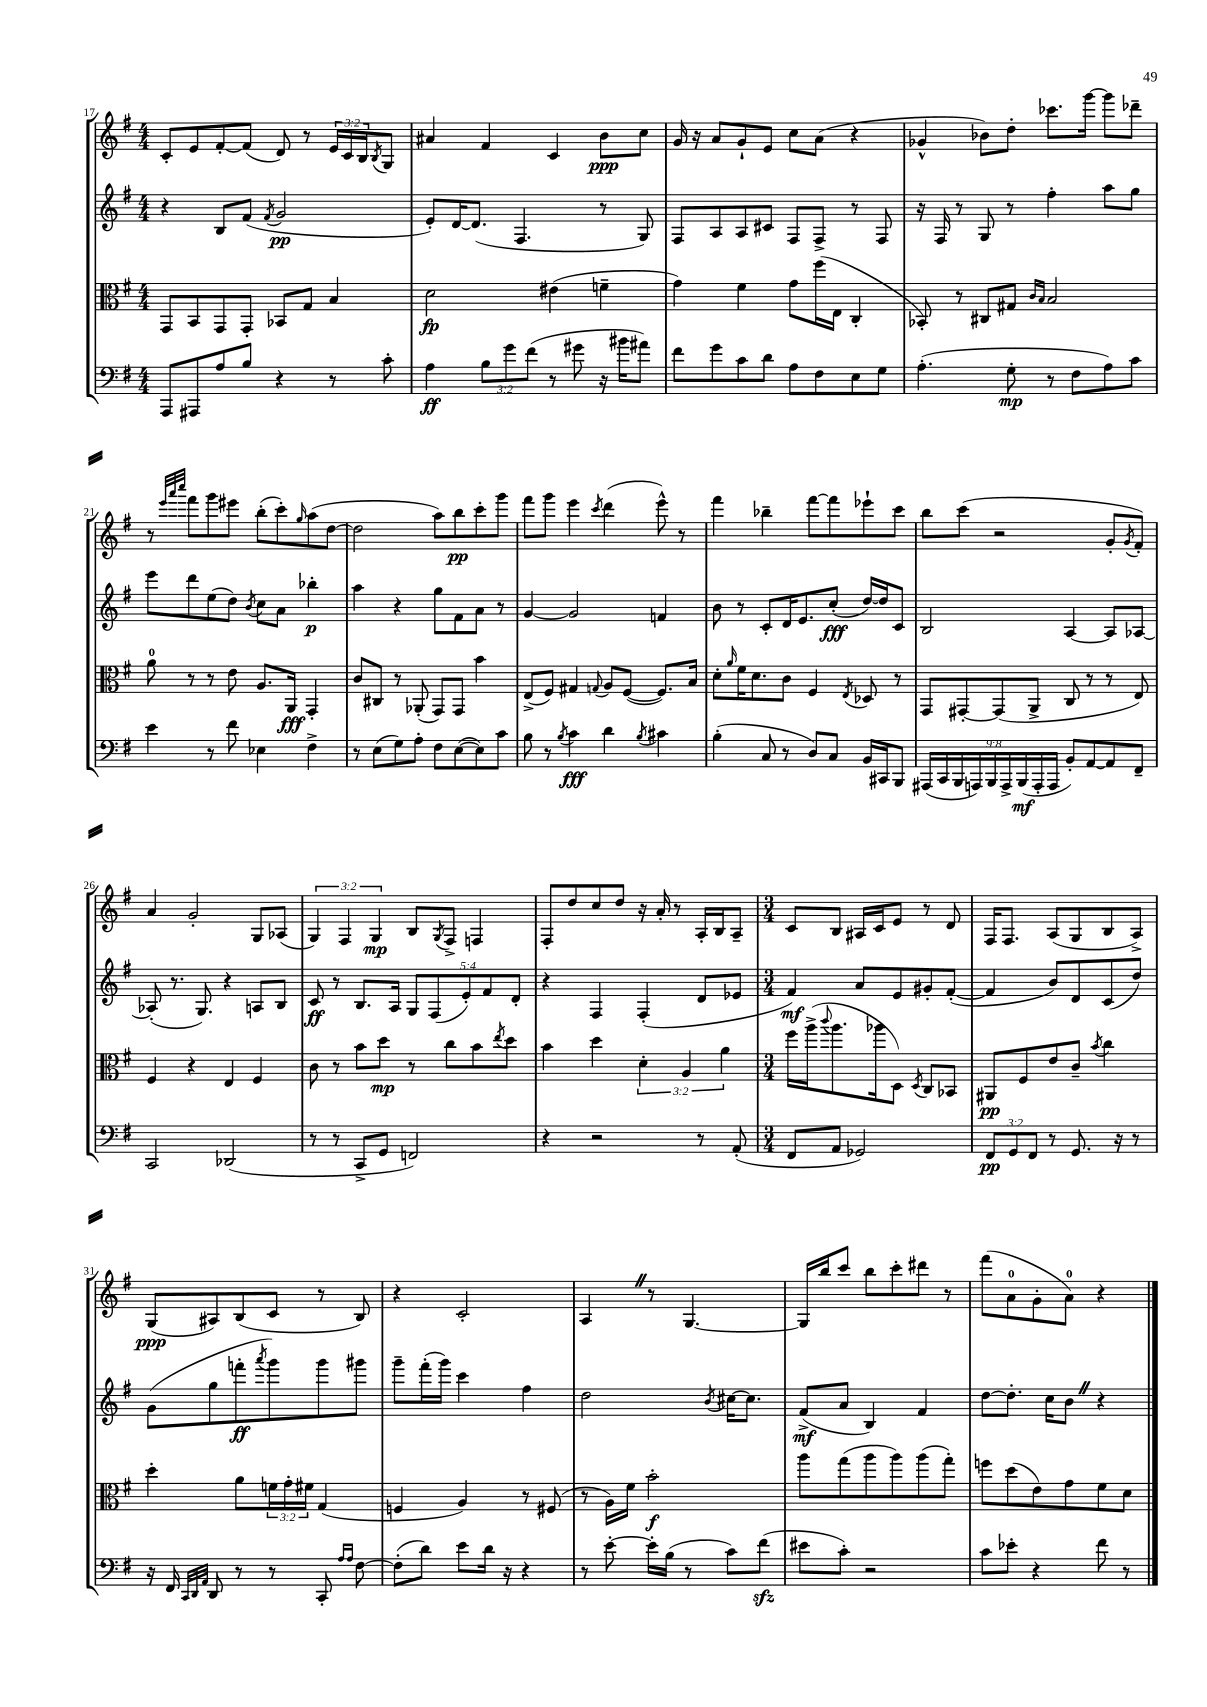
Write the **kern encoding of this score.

**kern	**dynam	**kern	**dynam	**kern	**dynam	**kern	**dynam
*part4	*part4	*part3	*part3	*part2	*part2	*part1	*part1
*staff4	*staff4	*staff3	*staff3	*staff2	*staff2	*staff1	*staff1
*clefF4	*	*clefC3	*	*clefG2	*	*clefG2	*
*k[f#]	*	*k[f#]	*	*k[f#]	*	*k[f#]	*
*M4/4	*	*M4/4	*	*M4/4	*	*M4/4	*
=17	=17	=17	=17	=17	=17	=17	=17
8AAA/L	.	8GG/L	.	4r	.	8c'/L	.
8AAA#X/	.	8BB/	.	.	.	8e/	.
8A/	.	8GG/	.	8B/L	.	[8f#'/	.
8B/J	.	8GG'/J	.	(8f#/J	.	(8f#/J]	.
.	.	.	.	8qf#/	.	.	.
4r	.	8BB-X/L	.	2g/	pp	8d/)	.
.	.	8G/J	.	.	.	8r	.
8r	.	4B/	.	.	.	24e/LL	.
.	.	.	.	.	.	24c/	.
.	.	.	.	.	.	24B/J	.
.	.	.	.	.	.	8qB/	.
8c'\	.	.	.	.	.	8G/J	.
=18	=18	=18	=18	=18	=18	=18	=18
4A\	ff	2d\	fp	8e'/L)	.	4a#X/	.
.	.	.	.	[16d/K	.	.	.
.	.	.	.	(8.d/J]	.	.	.
12B\L	.	.	.	.	.	4f#/	.
12g\	.	.	.	.	.	.	.
.	.	.	.	4.F#/	.	.	.
(12f#\J	.	.	.	.	.	.	.
8r	.	(4e#X\	.	.	.	4c/	.
8g#X\	.	.	.	.	.	.	.
16r	.	4fn~\	.	8r	.	8b\L	ppp
16b#X\KL	.	.	.	.	.	.	.
8a#X\J)	.	.	.	8G/)	.	8cc\J	.
=19	=19	=19	=19	=19	=19	=19	=19
8f#\L	.	4g\)	.	8F#/L	.	16g/	.
.	.	.	.	.	.	16r	.
8g\	.	.	.	8A/	.	8a/L	.
8c\	.	4f#\	.	8A/	.	8g`/	.
8d\J	.	.	.	8c#X/J	.	8e/J	.
8A\L	.	8g\L	.	8F#/L	.	8cc\L	.
8F#\	.	(16ff#\L	.	8F#^/J	.	(8a\J	.
.	.	16E\JJ	.	.	.	.	.
8E\	.	4C'/	.	8r	.	4r	.
8G\J	.	.	.	8F#/	.	.	.
=20	=20	=20	=20	=20	=20	=20	=20
(4.A'\	.	8BB-X'/)	.	16r	.	4g-X^^/	.
.	.	.	.	16F#/	.	.	.
.	.	8r	.	8r	.	.	.
.	.	8C#X/L	.	8G/	.	8b-X\L)	.
8G'\	mp	8G#X/J	.	8r	.	8dd'\J	.
.	.	16qqc/LL	.	.	.	.	.
.	.	16qqB/JJ	.	.	.	.	.
8r	.	2B/	.	4ff#'\	.	8.ccc-X\L	.
8F#\L	.	.	.	.	.	.	.
.	.	.	.	.	.	[16ggg\Jk	.
8A\)	.	.	.	8aa\L	.	8ggg\L]	.
8c\J	.	.	.	8gg\J	.	8ddd-X~\J	.
!!LO:LB:g=z
=21	=21	=21	=21	=21	=21	=21	=21
4e\	.	8a\	.	8eee\L	.	8r	.
.	.	.	.	.	.	32qqeee/LLL	.
.	.	.	.	.	.	32qqaaa/	.
.	.	.	.	.	.	32qqcccc/JJJ	.
.	.	8r	.	8ddd\	.	8fff#\L	.
8r	.	8r	.	(8ee\	.	8ggg\	.
8f#\	.	8e\	.	8dd\J)	.	8eee#X\J	.
.	.	.	.	8qb/	.	.	.
4E-X\	.	8.A/L	.	8cc\L	.	(8bb'\L	.
.	.	.	.	8a\J	.	8ccc'\)	.
.	.	16AA/Jk	fff	.	.	.	.
.	.	.	.	.	.	16qqgg/	.
4F#^\	.	4GG'/	.	4bb-X'\	p	(8aa\	.
.	.	.	.	.	.	[8dd\J	.
=22	=22	=22	=22	=22	=22	=22	=22
8r	.	8c/L	.	4aa\	.	2dd\]	.
(8E\L	.	8C#X/J	.	.	.	.	.
8G\)	.	8r	.	4r	.	.	.
8A'\J	.	(8AA-X'/	.	.	.	.	.
8F#\L	.	8GG/L)	.	8gg\L	.	8aa\L)	.
([8E\	.	8GG/J	.	8f#\	.	8bb\	pp
8E\])	.	4b\	.	8a\J	.	8ccc'\	.
8c\J	.	.	.	8r	.	8ggg\J	.
=23	=23	=23	=23	=23	=23	=23	=23
8B\	.	(8E^/L	.	[4g/	.	8fff#\L	.
8r	.	8F#/J)	.	.	.	8ggg\J	.
8qB/	.	.	.	.	.	.	.
4c\	fff	4G#X/	.	2g/]	.	4eee\	.
.	.	8qqGn/	.	.	.	8qccc/	.
4d\	.	8A/L	.	.	.	(4ddd\	.
.	.	([8F#/J	.	.	.	.	.
8qB/	.	.	.	.	.	.	.
4c#X\	.	8.F#/L])	.	4fn/	.	8eee^^\)	.
.	.	.	.	.	.	8r	.
.	.	16B/Jk	.	.	.	.	.
=24	=24	=24	=24	=24	=24	=24	=24
(4B'\	.	8d'\L	.	8b\	.	4fff#\	.
.	.	16qqa/	.	.	.	.	.
.	.	16f#\K	.	8r	.	.	.
.	.	8.d\	.	.	.	.	.
8C/	.	.	.	8c'/L	.	4bb-X~\	.
8r	.	8c\J	.	16d/K	.	.	.
.	.	.	.	8.e/	.	.	.
8D/L)	.	4F#/	.	.	.	[8fff#\L	.
8C/J	.	.	.	(8cc'/J	fff	8fff#\]	.
.	.	8qE/	.	.	.	.	.
16BB/LL	.	8D-X/	.	[16dd/LL)	.	8eee-X`\	.
16CC#X/J	.	.	.	16dd/J]	.	.	.
8BBB/J	.	8r	.	8c/J	.	8ccc\J	.
=25	=25	=25	=25	=25	=25	=25	=25
(18AAA#X/LL	.	8GG/L	.	2B/	.	8bb\L	.
18CC/	.	.	.	.	.	.	.
18BBB/	.	.	.	.	.	.	.
.	.	[8GG#X'/	.	.	.	(8ccc\J	.
18AAAn/)	.	.	.	.	.	.	.
18BBB/	.	.	.	.	.	.	.
.	.	(8GG#/]	.	.	.	2r	.
18AAA^/	.	.	.	.	.	.	.
(18BBB/	mf	.	.	.	.	.	.
.	.	8AA^/J	.	.	.	.	.
18AAA'/	.	.	.	.	.	.	.
18AAA/JJ	.	.	.	.	.	.	.
8BB'/L)	.	8C/	.	[4A/	.	.	.
[8AA/	.	8r	.	.	.	.	.
8AA/]	.	8r	.	8A/L]	.	8g'/L	.
.	.	.	.	.	.	8qg/	.
8FF#~/J	.	8E/)	.	[8A-X/J	.	8f#'/J)	.
!!LO:LB:g=z
=26	=26	=26	=26	=26	=26	=26	=26
2CC/	.	4F#/	.	(8A-X'/]	.	4a/	.
.	.	.	.	8.r	.	.	.
.	.	4r	.	.	.	2g'/	.
.	.	.	.	8.G/)	.	.	.
(2DD-X/	.	4E/	.	4r	.	.	.
.	.	4F#/	.	8An/L	.	8G/L	.
.	.	.	.	8B/J	.	(8A-X/J	.
=27	=27	=27	=27	=27	=27	=27	=27
8r	.	8c\	.	8c/	ff	6G/)	.
8r	.	8r	.	8r	.	.	.
.	.	.	.	.	.	6F#/	.
8CC^/L	.	8b\L	.	8.B/L	.	.	.
.	.	.	.	.	.	6G/	mp
8GG/J	.	8dd\J	mp	.	.	.	.
.	.	.	.	16A/Jk	.	.	.
2FFn/)	.	8r	.	10G/L	.	8B/L	.
.	.	.	.	(10F#/	.	.	.
.	.	.	.	.	.	8qG/	.
.	.	8cc\L	.	.	.	8F#^/J	.
.	.	.	.	10e'/)	.	.	.
.	.	8b\	.	.	.	4Fn/	.
.	.	.	.	10f#/	.	.	.
.	.	8qee/	.	.	.	.	.
.	.	8dd\J	.	.	.	.	.
.	.	.	.	10d'/J	.	.	.
=28	=28	=28	=28	=28	=28	=28	=28
4r	.	4b\	.	4r	.	8F#'/L	.
.	.	.	.	.	.	8dd/	.
2r	.	4dd\	.	4F#/	.	8cc/	.
.	.	.	.	.	.	8dd/J	.
.	.	6d'\	.	(4F#'/	.	16r	.
.	.	.	.	.	.	16a'/	.
.	.	.	.	.	.	8r	.
.	.	6A/	.	.	.	.	.
8r	.	.	.	8d/L	.	16A'/LL	.
.	.	.	.	.	.	16B/J	.
.	.	6a\	.	.	.	.	.
(8AA'/	.	.	.	8e-X/J	.	8A~/J	.
=29	=29	=29	=29	=29	=29	=29	=29
*M3/4	*	*M3/4	*	*M3/4	*	*M3/4	*
8FF#/L	.	16ff#\LL	.	4f#/)	mf	8c/L	.
.	.	(16aa^\J	.	.	.	.	.
.	.	8qqccc/	.	.	.	.	.
8AA/J	.	8.aa\	.	.	.	8B/J	.
2GG-X/)	.	.	.	8a/L	.	16A#X/LL	.
.	.	16aa-X\k	.	.	.	16c/J	.
.	.	8D\J)	.	8e/	.	8e/J	.
.	.	8qD/	.	.	.	.	.
.	.	8C/L	.	8g#X'/	.	8r	.
.	.	8BB-X/J	.	([8f#'/J	.	8d/	.
=30	=30	=30	=30	=30	=30	=30	=30
12FF#/L	pp	8AA#X/L	pp	4f#/]	.	16F#/KL	.
.	.	.	.	.	.	8.F#/J	.
12GG/	.	.	.	.	.	.	.
.	.	8F#/	.	.	.	.	.
12FF#/J	.	.	.	.	.	.	.
8r	.	8e/	.	8b/L)	.	(8A/L	.
8.GG/	.	8c~/J	.	8d/	.	8G/	.
.	.	8qb/	.	.	.	.	.
.	.	4cc\	.	(8c/	.	8B/	.
16r	.	.	.	.	.	.	.
8r	.	.	.	8dd/J)	.	8A^/J)	.
!!LO:LB:g=z
=31	=31	=31	=31	=31	=31	=31	=31
16r	.	4dd'\	.	(8g\L	.	(8G/L	ppp
16FF#/	.	.	.	.	.	.	.
32qqCC/LLL	.	.	.	.	.	.	.
32qqDD/	.	.	.	.	.	.	.
32qqAA/JJJ	.	.	.	.	.	.	.
8DD/	.	.	.	8gg\	.	8A#X/)	.
8r	.	8a\L	.	8fffn'\	ff	(8B/	.
.	.	.	.	8qaaa/	.	.	.
8r	.	24fn\L	.	8ggg\)	.	8c/J	.
.	.	24g'\	.	.	.	.	.
.	.	24f#X\JJ	.	.	.	.	.
8CC'/	.	(4G/	.	8ggg\	.	8r	.
16qqA/LL	.	.	.	.	.	.	.
16qqA/JJ	.	.	.	.	.	.	.
[8F#\	.	.	.	8ggg#X\J	.	8B/)	.
=32	=32	=32	=32	=32	=32	=32	=32
(8F#'\L]	.	4Fn/	.	8ggg~\L	.	4r	.
8d\J)	.	.	.	(16fff#'\L	.	.	.
.	.	.	.	16ggg\JJ)	.	.	.
8e\L	.	4A/)	.	4ccc\	.	2c'/	.
16d\Jk	.	.	.	.	.	.	.
16r	.	.	.	.	.	.	.
4r	.	8r	.	4ff#\	.	.	.
.	.	(8F#X/	.	.	.	.	.
=33	=33	=33	=33	=33	=33	=33	=33
8r	.	8r	.	2dd\	.	4AZ/	.
[8e'\	.	16A\LL)	.	.	.	.	.
.	.	16f#\JJ	.	.	.	.	.
16e'\LL]	.	2b'\	f	.	.	8r	.
(16B\JJ	.	.	.	.	.	.	.
8r	.	.	.	.	.	[4.G/	.
.	.	.	.	8qb/	.	.	.
8c\L)	.	.	.	[16cc#X\KL	.	.	.
.	.	.	.	8.cc#\J]	.	.	.
(8f#zz\J	.	.	.	.	.	.	.
=34	=34	=34	=34	=34	=34	=34	=34
8e#X\L	.	8aa\L	.	(8f#^/L	mf	16G/LL]	.
.	.	.	.	.	.	16bb/J	.
8c'\J)	.	(8gg\	.	8a/J	.	8ccc/J	.
2r	.	8aa\	.	4B/)	.	8bb\L	.
.	.	8aa\)	.	.	.	8ccc'\	.
.	.	(8aa\	.	4f#/	.	8ddd#X\J	.
.	.	8gg'\J)	.	.	.	8r	.
=35	=35	=35	=35	=35	=35	=35	=35
8c\L	.	8ffn\L	.	[8dd\L	.	(8fff#\L	.
8e-X'\J	.	(8dd\	.	8.dd'\J]	.	8a\	.
4r	.	8e\)	.	.	.	8g'\	.
.	.	.	.	16cc\KL	.	.	.
.	.	8g\	.	8bZ\J	.	8a\J)	.
8f#\	.	8f#\	.	4r	.	4r	.
8r	.	8d\J	.	.	.	.	.
==	==	==	==	==	==	==	==
*-	*-	*-	*-	*-	*-	*-	*-
